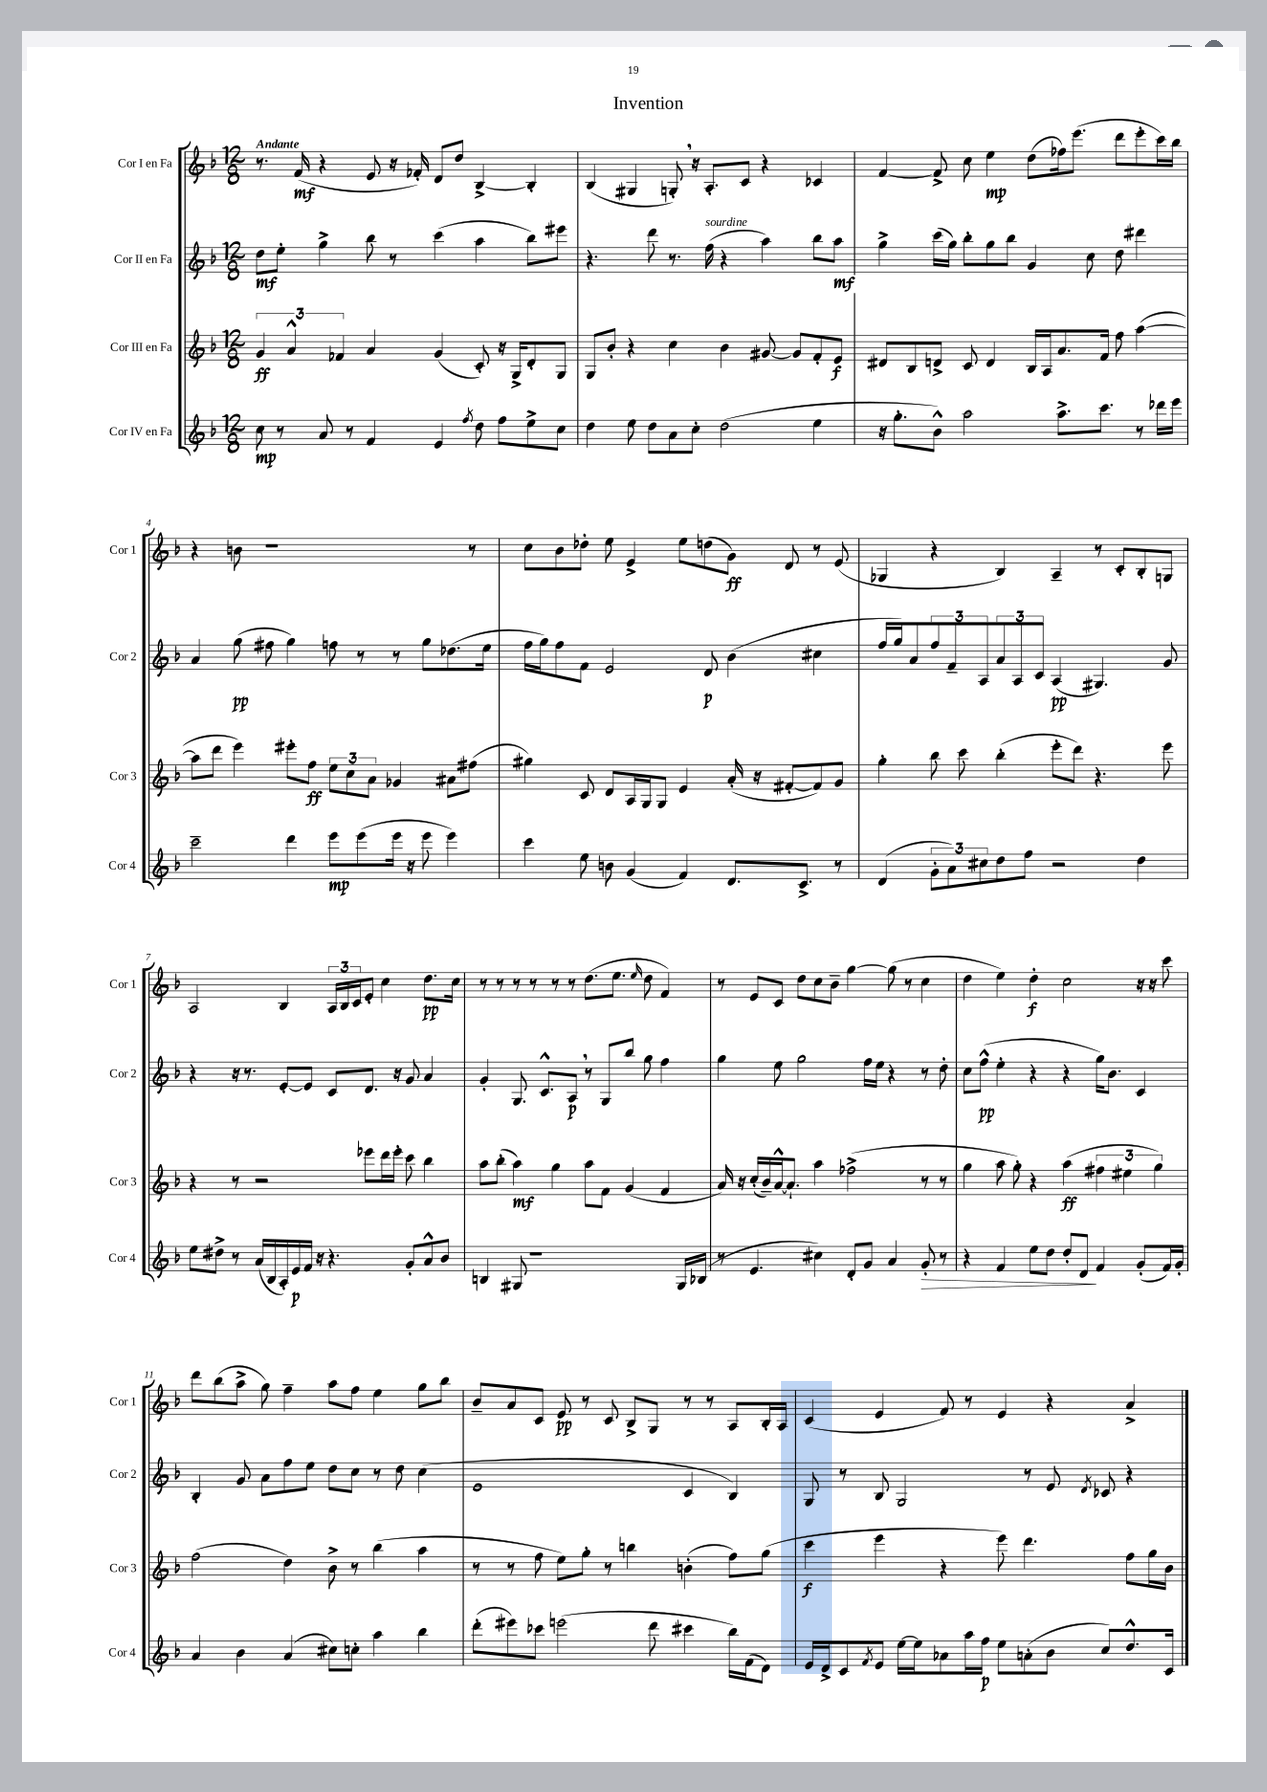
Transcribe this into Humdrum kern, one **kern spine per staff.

**kern	**kern	**kern	**kern
*staff4	*staff3	*staff2	*staff1
*clefG2	*clefG2	*clefG2	*clefG2
*k[b-]	*k[b-]	*k[b-]	*k[b-]
*M12/8	*M12/8	*M12/8	*M12/8
8cc	6g	8dd	8.r
8r	.	8ee'	.
.	6a^^	.	.
.	.	.	(16f
8a	.	4gg^	4r
.	6f-	.	.
8r	.	.	.
4f	4a	8bb-	8e
.	.	8r	16r
.	.	.	16f-')
4e	(4g	(4ccc	8d
.	.	.	8dd
8qff	.	.	.
8dd	8c')	4aa	[4B-^
8ff	16r	.	.
.	16G^	.	.
8ee^	8d'	8bb-)	4B-']
8cc	8G	8eee#	.
=	=	=	=
4dd	8G	4.r	(4B-
.	8b-'	.	.
8ee	4r	.	4G#
8dd	.	8ddd	.
8a	4cc	8.r	8G')
8cc'	.	.	16r
.	.	(16ff	8.A'
(2dd	4b-	4r	.
.	.	.	8c
.	[8g#	4aa)	4r
.	8g#]	.	.
4ee	8f'	8bb-	4c-
.	8e	8aa	.
=	=	=	=
16r	8d#	4gg^	[4f
8.gg'	.	.	.
.	8B-	.	.
8b-^^)	8d^	(16ccc	8f^]
.	.	16gg)	.
2aa	8c	8bb-'	8cc
.	4d	8gg	4ee
.	.	8bb-	.
.	16B-	4g	(8dd
.	16A	.	.
8.aa^	8.a	.	16ff-)
.	.	.	(8.eee
.	.	8cc	.
8.ccc	16f	.	.
.	8ff	8dd	8ddd
8r	([4aa	4ddd#	8eee'
16ddd-	.	.	16ccc)
16eee	.	.	16bb-
=	=	=	=
2ccc~	8aa]	4a	4r
.	8ddd	.	.
.	4eee)	(8gg	8b
.	.	8ff#	1r
4ddd	8eee#'	4gg)	.
.	8ff	.	.
8eee	12ee	8ff	.
.	12cc	.	.
(8eee	.	8r	.
.	12a	.	.
16eee	4g-	8r	.
16r	.	.	.
8eee	.	8gg	.
4eee)	8a#	(8.dd-	.
.	(8ff#	.	8r
.	.	16ee	.
=	=	=	=
4ccc	4gg#)	16ff	8cc
.	.	16gg)	.
.	.	8ff	8b-
8ee	8c	8f	8dd-'
8b	8d	2e	8ee
(4g	16A	.	4e^
.	16G	.	.
.	8G	.	.
4f)	4e	.	8ee
.	.	8d	(8dd
8.d	(16a'	(4b-	8g)
.	16r	.	.
.	[8f#'	.	8d
8.c^	.	.	.
.	8f#])	4cc#	8r
8r	8g	.	(8e
=	=	=	=
(4d	4gg'	16ff	4G-
.	.	16gg)	.
.	.	8a	.
12g'	8bb-	12ff	4r
12a)	.	12f~	.
.	8ccc	.	.
12cc#	.	12A	.
8dd	(4bb-'	12a	4B-)
.	.	12A	.
8ff	.	.	.
.	.	12c	.
2r	8eee'	(4A	4A~
.	8ddd)	.	.
.	4.r	4.G#)	8r
.	.	.	8c'
4dd	.	.	8B-'
.	8eee	8g	8G
=	=	=	=
8ee	4r	4r	2A
8dd#^	.	.	.
8r	8r	16r	.
.	.	8.r	.
(16a	2r	.	.
16B-	.	.	.
16A')	.	[8e'	4B-
16e	.	.	.
16f	.	8e]	.
16r	.	.	.
4.r	.	8c	24A
.	.	.	24B-
.	.	.	24c
.	8eee-	8.d	8e'
.	16ddd	.	4cc
.	16eee-'	16r	.
8g'	8ccc	8g	.
8a^^	4bb-	4a	8.dd
8b-	.	.	.
.	.	.	16cc
=	=	=	=
4B	8aa	4g'	8r
.	(8bb-'	.	8r
8G#	4aa)	8.G	8r
1r	.	.	8r
.	.	8.c^^	.
.	4gg	.	8r
.	.	8A	8r
.	8aa	8r	(8.dd
.	8f	8G	.
.	.	.	8.ee
.	(4g	8bb-	.
.	.	.	16qqee
.	.	8gg	8dd
.	4f	4ff	4f)
16G#	.	.	.
(16B-	.	.	.
=	=	=	=
8r	16a)	4gg	8r
.	16r	.	.
4.e	(16cc'	.	8e
.	16b-~)	.	.
.	[16a^^	8ee	8c
.	8.a`]	.	.
.	.	2gg	8dd
4cc#)	4aa	.	8cc
.	.	.	8b-~
8d'	(2ff-^	.	[4gg
8g	.	16ff	.
.	.	16ee	.
4a	.	4r	(8gg]
.	.	.	8r
8g'	8r	8r	4cc
8r	8r	8dd'	.
=	=	=	=
4r	4gg	8cc	4dd
.	.	(8ff^^	.
4f	8aa	4ee'	4ee)
.	8gg')	.	.
8ee	4r	4r	4dd'
8dd	.	.	.
8dd'	(4aa	4r	2cc
8d	.	.	.
4f	6ff#	16gg)	.
.	.	8.b-	.
.	6ee#	.	.
(8g'	.	4c	16r
.	.	.	16r
.	6gg)	.	.
16f)	.	.	8ccc
16g'	.	.	.
=	=	=	=
4a	(2ff	4B-'	8ddd
.	.	.	(8bb-
4b-	.	8g	8aa^
.	.	8a	8gg)
(4a	4dd)	8ff	4ff~
.	.	8ee	.
8cc#)	8b-^	8dd	8aa
8cc'	8r	8cc	8ff
4aa	(4bb-	8r	4ee
.	.	8dd	.
4bb-	4aa	(4cc	8gg
.	.	.	8bb-
=	=	=	=
(8ddd'	8r	1e	8b-~
8eee#)	8r	.	8a
8ccc-	8ff	.	8c
(2eee	8ee)	.	8e
.	8gg'	.	8r
.	8r	.	8c
.	4bb	.	8B-^
8ddd	.	.	8G
4ccc#	(4b'	4c	8r
.	.	.	8r
16bb-)	8ff)	4B-)	8A
(16f	.	.	.
8d)	(8gg	.	16B-'
.	.	.	16A
=	=	=	=
16e	4ccc	8G	(4c
16d^	.	.	.
8c	.	8r	.
8qf	.	.	.
8e	4eee	8B-	4e
[16ee	.	2G	.
16ee]	.	.	.
8a-	4r	.	8f)
16aa	.	.	8r
16ff	.	.	.
8ee	8eee)	.	4e
(8a'	4.ddd	8r	.
8b-	.	8e	4r
.	.	8qd	.
8cc)	.	8c-	.
8.dd^^	8ff	4r	4a^
.	16gg	.	.
16c	16b-	.	.
==	==	==	==
*-	*-	*-	*-
